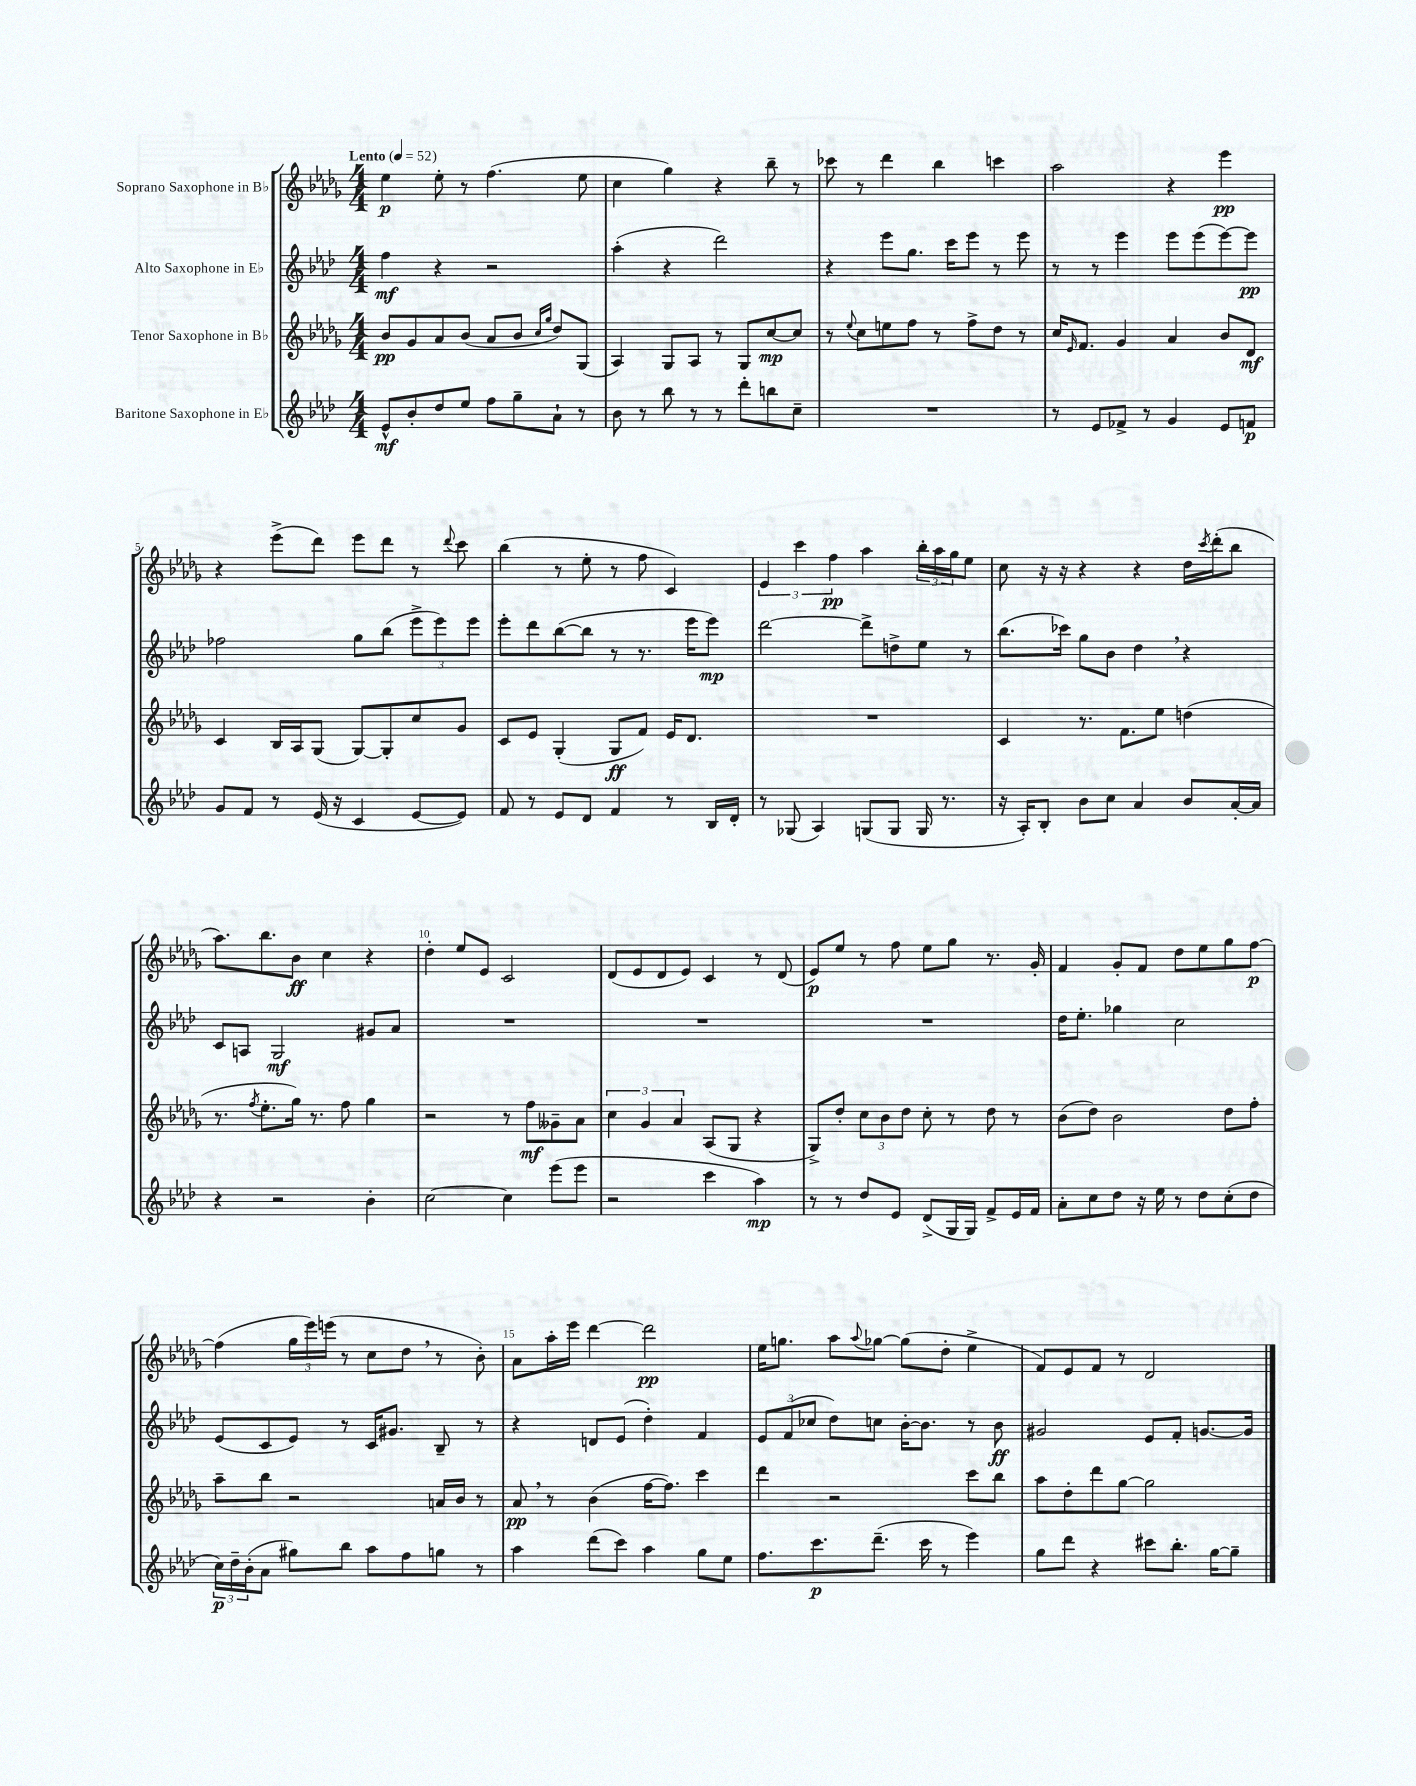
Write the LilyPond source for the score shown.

<<
\new StaffGroup <<
\new Staff = "s0" \with { instrumentName = "Soprano Saxophone in Bb" } {
    \clef treble \key des \major \numericTimeSignature \time 4/4 \tempo "Lento" 4 = 52
    ees''4\p ees''8-. r8 f''4.( ees''8 |
    c''4 ges''4) r4 bes''8-- r8 |
    ces'''8 r8 des'''4 bes''4 c'''4 |
    aes''2 r4 ees'''4\pp |
    r4 ees'''8->( des'''8) ees'''8 des'''8 r8 \appoggiatura { des'''8 } c'''8 |
    bes''4( r8 ees''8-. r8 f''8 c'4) |
    \tuplet 3/2 { ees'4 c'''4 f''4\pp } aes''4 \tuplet 3/2 { bes''16-. aes''16 ges''16 } ees''8 |
    c''8 r16 r16 r4 r4 des''16 \acciaccatura { c'''8 } des'''16-.( bes''8 |
    aes''8.) bes''8. bes'8\ff c''4 r4 |
    des''4-. ees''8 ees'8 c'2 |
    des'8( ees'8 des'8 ees'8) c'4 r8 des'8( |
    ees'8\p) ees''8 r8 f''8 ees''8 ges''8 r8. ges'16-. |
    f'4 ges'8-. f'8 des''8 ees''8 ges''8 f''8~\p |
    f''4( \tuplet 3/2 { ges''16 ees'''16) e'''16( } r8 c''8 des''8 \breathe r8 bes'8-.) |
    aes'8 aes''16-. ees'''16 des'''4~ des'''2\pp |
    ees''16 g''8. aes''8 \appoggiatura { aes''8 } ges''8~ ges''8( des''8-. ees''4-> |
    f'8) ees'8 f'8 r8 des'2 \bar "|." |
}
\new Staff = "s1" \with { instrumentName = "Alto Saxophone in Eb" } {
    \clef treble \key aes \major \numericTimeSignature \time 4/4
    f''4\mf r4 r2 |
    aes''4-.( r4 des'''2) |
    r4 ees'''8 g''8. c'''16 ees'''8 r8 ees'''8 |
    r8 r8 ees'''4 ees'''8 ees'''8( ees'''8~) ees'''8\pp |
    fes''2 g''8 bes''8( \tuplet 3/2 { ees'''8-> ees'''8) ees'''8 } |
    ees'''8-. des'''8 bes''8~( bes''8 r8 r8. ees'''16 ees'''8\mp) |
    des'''2~ des'''8-> d''8-> ees''8 r8 |
    bes''8.( ces'''16) g''8 bes'8 des''4 \breathe r4 |
    c'8 a8 g2\mf gis'8 aes'8 |
    R1 |
    R1 |
    R1 |
    des''16 ees''8.-. ges''4 c''2 |
    ees'8( c'8 ees'8) r8 c'16 gis'8. bes8-- r8 |
    r4 d'8 ees'8( des''4-.) f'4 |
    \tuplet 3/2 { ees'8 f'8( ces''8 } des''8) c''8 bes'16~-. bes'8. r8 bes'8\ff |
    gis'2 ees'8 f'8-. g'8.~ g'16 \bar "|." |
}
\new Staff = "s2" \with { instrumentName = "Tenor Saxophone in Bb" } {
    \clef treble \key des \major \numericTimeSignature \time 4/4
    bes'8\pp ges'8 aes'8 bes'8( aes'8 bes'8 \grace { c''16 ges''16 } des''8) ges8( |
    aes4) ges8 aes8 r8 ges8 c''8~\mp c''8 |
    r8 \appoggiatura { ees''8 } c''8 e''8 f''8 r8 f''8-> des''8 r8 |
    c''16 \grace { ees'16 } f'8. ges'4 aes'4 bes'8 des'8\mf |
    c'4 bes16 aes16 ges8( ges8~) ges8-. c''8 ges'8 |
    c'8 ees'8 ges4-.( ges8\ff f'8) ees'16 des'8. |
    R1 |
    c'4 r8. f'8. ees''8 d''4( |
    r8. \acciaccatura { f''8 } ees''8.-. ges''16) r8. f''8 ges''4 |
    r2 r8 f''8\mf geses'8-- aes'8 |
    \tuplet 3/2 { c''4 ges'4 aes'4 } aes8( ges8 r4 |
    ges8->) des''8-. \tuplet 3/2 { c''8 bes'8 des''8 } c''8-. r8 des''8 r8 |
    bes'8( des''8) bes'2 des''8 f''8-. |
    aes''8-- bes''8 r2 a'16 bes'16 r8 |
    aes'8\pp \breathe r8 bes'4( f''16~ f''8.) c'''4 |
    des'''4 r2 c'''8 bes''8 |
    aes''8 des''8-. des'''8 ges''8~ ges''2 \bar "|." |
}
\new Staff = "s3" \with { instrumentName = "Baritone Saxophone in Eb" } {
    \clef treble \key aes \major \numericTimeSignature \time 4/4
    ees'8-^\mf bes'8-. des''8 ees''8 f''8 g''8-- aes'8-! r8 |
    bes'8 r8 bes''8 r8 r8 des'''8-. b''8 c''8-- |
    R1 |
    r8 ees'8 fes'8-> r8 g'4 ees'8 f'8\p |
    g'8 f'8 r8 ees'16( r16 c'4 ees'8~ ees'8) |
    f'8 r8 ees'8 des'8 f'4 r8 bes16 des'16-. |
    r8 ges8( aes4) g8( g8 g16 r8. |
    r16 aes16-.) bes8-. bes'8 c''8 aes'4 bes'8 aes'16~-. aes'16 |
    r4 r2 bes'4-. |
    c''2~ c''4 ees'''8( ees'''8 |
    r2 c'''4 aes''4\mp) |
    r8 r8 des''8 ees'8 des'8->( g16 g16) f'8-> ees'16 f'16 |
    aes'8-. c''8 des''8 r16 ees''16 r8 des''8 c''8-.( des''8 |
    \tuplet 3/2 { c''16\p) des''16-- bes'16-.( } aes'8 gis''8) bes''8 aes''8 f''8 g''8 r8 |
    aes''4 des'''8( c'''8) aes''4 g''8 ees''8 |
    f''8. c'''8.\p des'''8.--( c'''16 r8 ees'''4) |
    g''8 des'''8 r4 cis'''8 bes''8.-. g''16~ g''8-- \bar "|." |
}
>>
>>
\layout { \context { \Score \override BarNumber.break-visibility = ##(#f #t #t) barNumberVisibility = #(every-nth-bar-number-visible 5) } }
